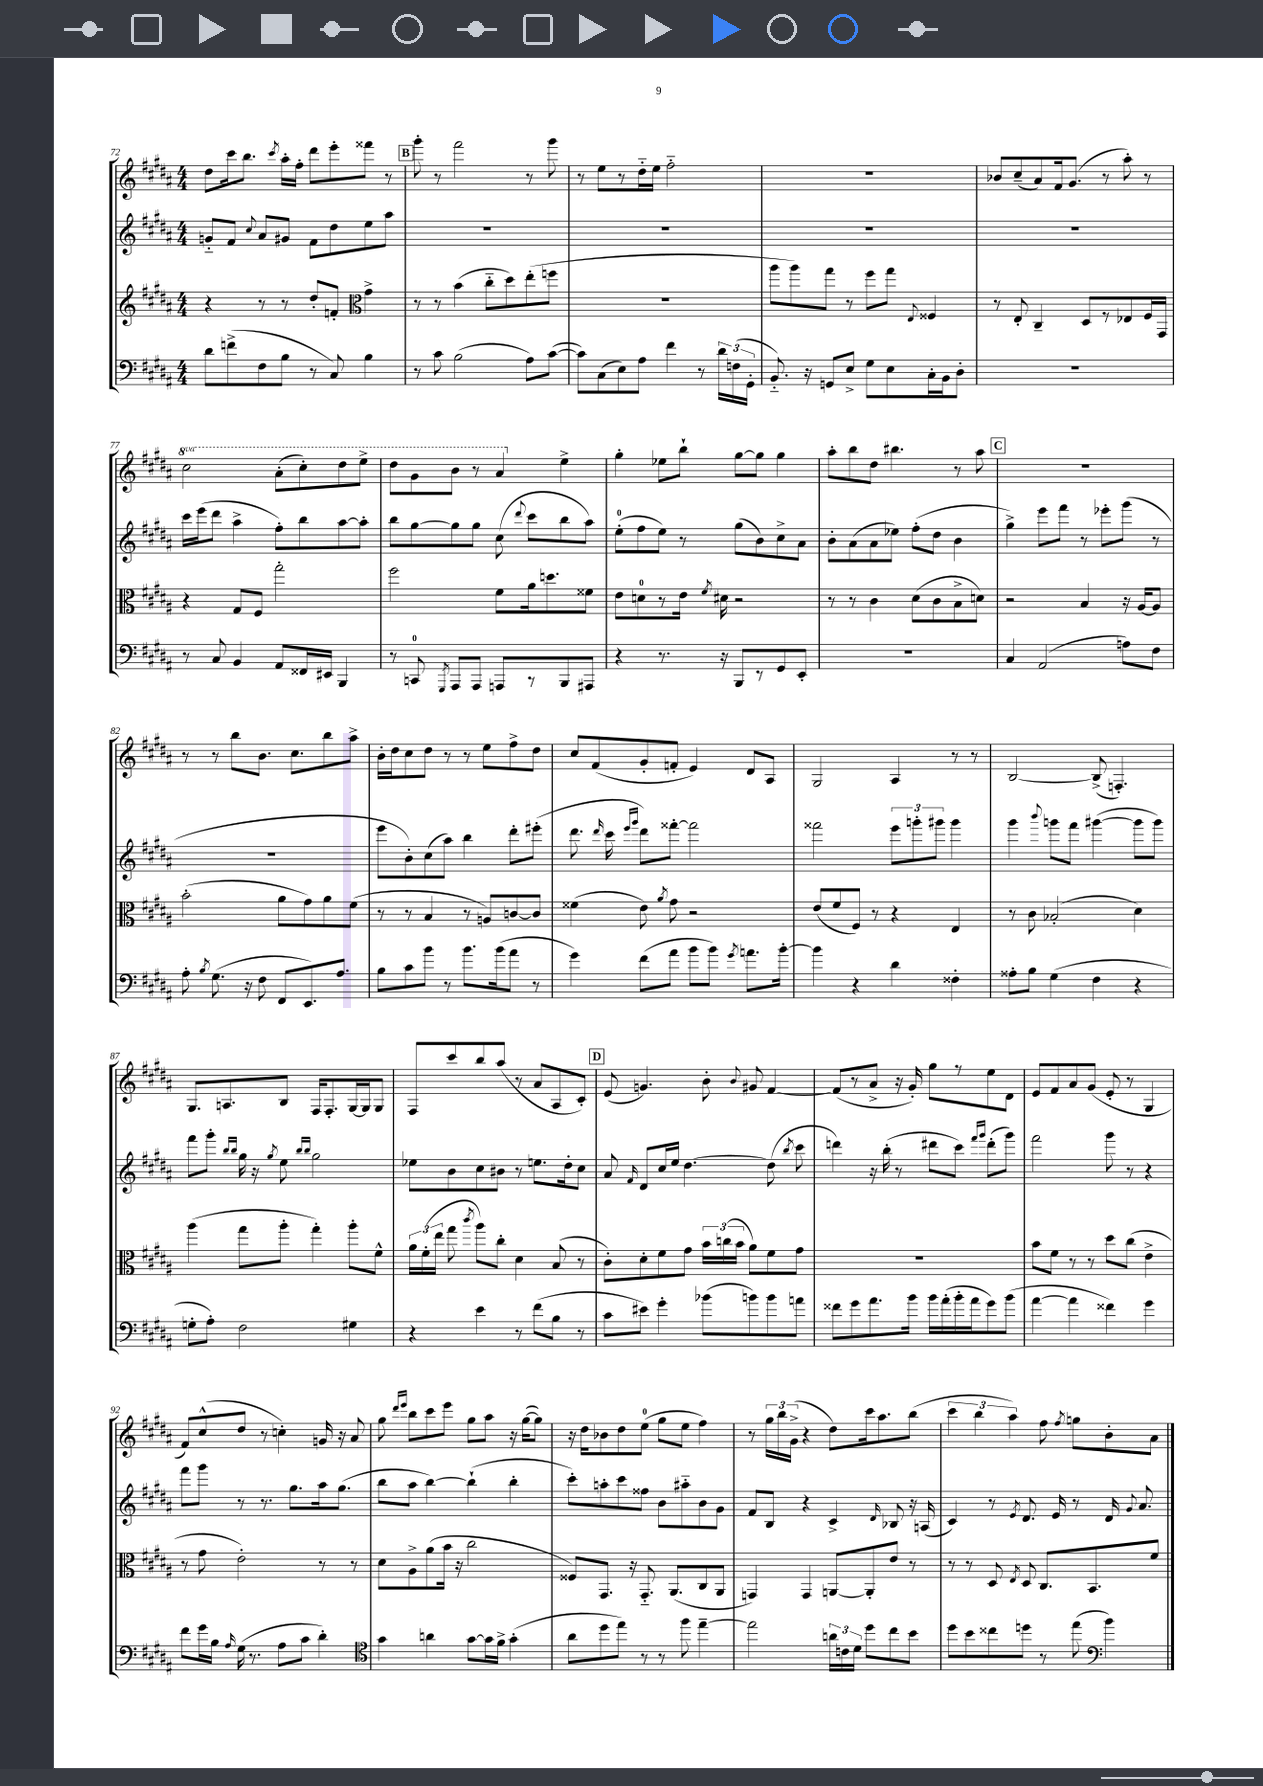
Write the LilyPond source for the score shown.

<<
\new StaffGroup <<
\new Staff = "s0" {
    \clef treble \key b \major \numericTimeSignature \time 4/4 \set Staff.ottavationMarkups = #ottavation-simple-ordinals
    \autoBeamOff dis''8[ cis'''16 b''8.] \acciaccatura { cis'''8 } ais''16[-. fis''16]-. dis'''8[ e'''8-. fisis'''8] r8 |
    \mark \markup { \box "B" } gis'''8-. r8 fis'''2 r8 gis'''8 |
    r8 e''8[ r8 dis''16-_ e''16] fis''2-_ |
    R1 |
    bes'8[ cis''8--( ais'8) fis'16 gis'8.]( r8 ais''8-.) r8 |
    \ottava #1 cis'''2 ais''8[-.( cis'''8-.) dis'''8 e'''8]-> |
    dis'''8[ gis''8 b''8] r8 ais''4 \ottava #0 e''4-> |
    gis''4-. ees''8[ b''8]-! gis''8[~ gis''8] gis''4 |
    ais''8[-. b''8 dis''8] bis''4. r8 ais''8 |
    \mark \markup { \box "C" } R1 |
    r8 r8 b''8[ b'8.] cis''8.[ b''8 ais''8]-> |
    b'16[-. dis''16 cis''8 dis''8] r8 r8 e''8[ fis''8-> dis''8] |
    cis''8[ fis'8( gis'8-. f'8]-. e'4) dis'8[ ais8] |
    gis2 ais4 r8 r8 |
    b2~ b8->( f4.-.) |
    gis8.[ a8. b8] fis16[ fis8.-. gis16~ gis16 gis8] |
    fis8[ cis'''8 b''8 ais''8]( r8 ais'8[ ais8 cis'8]-.) |
    \mark \markup { \box "D" } e'8( g'4.) b'8-. \appoggiatura { b'8 } gis'8 fis'4~ |
    fis'8[( r8 ais'8]-> r16 gis'16-.) gis''8[ r8 e''8 dis'8] |
    e'8[ fis'8 ais'8 gis'8]( e'8-. r8 gis4 |
    fis'8[) cis''8-^( dis''8] r8 c''4-.) g'16 r16 ais'8 |
    gis''8 \grace { dis'''16[ e'''16] } b''8[ cis'''8 e'''8] gis''8[ ais''8] r16 gis''16[~( gis''8]) |
    r16 dis''16[ bes'8 dis''8 e''8]-0( gis''8[ e''8] fis''4) |
    r8 \tuplet 3/2 { gis''16[ b''16 gis'16]->( } r4 dis''8[) cis'''16 ais''8. b''8]( |
    \tuplet 3/2 { cis'''4 b''4 ais''4) } fis''8 \acciaccatura { fis''8 } g''8[ b'8-. ais'8] \bar "|." |
}
\new Staff = "s1" {
    \clef treble \key b \major \numericTimeSignature \time 4/4
    \autoBeamOff g'8[-_ fis'8] \appoggiatura { cis''8 } ais'8[ gis'8] fis'8[ dis''8 e''8 ais''8] |
    \mark \markup { \box "B" } R1 |
    R1 |
    R1 |
    R1 |
    cis'''16[ e'''16( dis'''8] ais''4-> fis''8[-.) b''8 ais''8~ ais''8]-. |
    b''8[ gis''8~ gis''8 gis''8] cis''8( \appoggiatura { dis'''8 } cis'''8[ b''8 ais''8]) |
    e''8[-0-.( fis''8 e''8]) r8 gis''8[( b'8) cis''8-> ais'8] |
    b'8[-. ais'8( ais'8 ees''8]) fis''8[-.( dis''8] b'4 |
    \mark \markup { \box "C" } gis''4->) e'''8[ fis'''8] r8 ees'''8[-. gis'''8]( r8 |
    R1 |
    e'''8[ b'8-.) cis''8( ais''8]) b''4 dis'''8[-. eis'''8]-.( |
    dis'''8. \grace { dis'''16 } cis'''16 \grace { e'''16[ gis'''16] } dis'''8[) fisis'''8]~-. fisis'''2 |
    fisis'''2 \tuplet 3/2 { e'''8[ g'''8-. gis'''8] } gis'''4 |
    gis'''4 \appoggiatura { b'''8 } g'''8[ fis'''8] gis'''4~( gis'''8[ gis'''8]) |
    fis'''8[ gis'''8]-. \grace { b''16[ b''16] } gis''16 r16 \acciaccatura { gis''8 } e''8 \grace { b''16[ b''16] } gis''2 |
    ees''8[ b'8 cis''8 bis'8] r8 e''8.[ dis''16-. cis''8] |
    \mark \markup { \box "D" } ais'8 \grace { fis'16 } dis'8[ cis''16 e''16] dis''4.~ dis''8( \acciaccatura { b''8 } cis'''8 |
    d'''4) r16 b''16-.( r8 dis'''8[ cis'''8]) \grace { fis'''16[ gis'''16] } dis'''8[-.( gis'''8]) |
    fis'''2 gis'''8 r8 r4 |
    fis'''8[ gis'''8] r8 r8. gis''8.[ ais''16 gis''8.]( |
    b''8[ ais''8] b''4~) b''4-!( b''4-. |
    cis'''8[-.) a''8-. cis'''8 fisis''8] b'8[ ais''8-_ b'8 gis'8] |
    fis'8[ b8] r4 cis'4-> \grace { dis'16 } bes8 r16 a16( |
    cis'4) r8 \acciaccatura { e'8 } dis'8. e'16 r8 dis'16 \appoggiatura { gis'8 } ais'8. \bar "|." |
}
\new Staff = "s2" {
    \clef treble \key b \major \numericTimeSignature \time 4/4
    \autoBeamOff r4 r8 r8 dis''8[-. f'8]-. \clef alto gis'4-> |
    \mark \markup { \box "B" } r8 r8 b'4( cis''8[-_ dis''8) e''8-.( f''8] |
    R1 |
    ais''8[ ais''8) gis''8] r8 fis''8[ gis''8] \appoggiatura { e8 } fisis4 |
    r8 e8-. cis4-- dis8[ r8 ees8 fis16 gis,16] |
    r4 gis8[ fis8] gis''2-. |
    fis''2 fis'8[ ais'16 d''8. fisis'8] |
    e'8[ d'8-0 r8 e'16] \acciaccatura { fis'8 } dis'16 r2 |
    r8 r8 cis'4 dis'8[( cis'8 b8-> d'8]) |
    \mark \markup { \box "C" } r2 b4 r16 ais16[~ ais8] |
    b'2-.( ais'8[ gis'8) ais'8 fis'8]( |
    r8 r8 b4 r8 a8[) c'8~ c'8] |
    fisis'4( e'8) \acciaccatura { ais'8 } gis'8 r2 |
    e'8[( fis'8 fis8]) r8 r4 e4 |
    r8 cis'8 bes2-.( dis'4) |
    ais''4( gis''8[ ais''8]-. gis''4-.) ais''8[-. fis'8]-^ |
    \tuplet 3/2 { ais'16[ fis'16-.( e''16] } gis''8 \acciaccatura { cis'''8 } ais''8[) cis''8]-. dis'4 b8( r8 |
    \mark \markup { \box "D" } cis'8[-.) dis'8-. fis'8 gis'8] \tuplet 3/2 { b'16[ c''16( b'16] } ais'8[) fis'8 gis'8] |
    R1 |
    b'8[ fis'8] r8 r8 dis''8[ cis''8]( e'4-> |
    r8 gis'8 e'2-.) r8 r8 |
    dis'8[ ais8-> ais'8( b'16] r16 cis''2 |
    fisis8[) gis,8.] r16 gis,8.-_ ais,8.[( cis8 ais,8] |
    g,4) g,4 a,8[~ a,8-. e'8] r8 |
    r8 r8 dis8 \acciaccatura { e8 } dis8 cis8.[ b,8. fis'8] \bar "|." |
}
\new Staff = "s3" {
    \clef bass \key b \major \numericTimeSignature \time 4/4
    \autoBeamOff dis'8[ f'8->( fis8 b8] r8 cis8) b4 |
    \mark \markup { \box "B" } r8 cis'8 b2( ais8[) cis'8]~( |
    cis'8[) cis8( e8) ais8] fis'4 r8 \tuplet 3/2 { dis'16[ f16( gis,16]-. } |
    b,8.-_) r16 g,8[ e8]-> gis8[ e8 cis16-. b,16 dis8]-. |
    R1 |
    r8 cis8 b,4 ais,8[ fisis,16 eis,16] b,,4 |
    r8 c,8-0 \acciaccatura { gis,,8 } ais,,8[ ais,,8] a,,8[ r8 b,,8 ais,,8] |
    r4 r8. r16 b,,8[ r8 gis,8 e,8]-. |
    R1 |
    \mark \markup { \box "C" } cis4 ais,2( a8[) fis8] |
    ais8-. \acciaccatura { b8 } gis8.( r16 fis8 fis,8[ e,8.) ais8.] |
    b8[ cis'8 b'8] r8 b'8.[ b'16( ais'8] r8 |
    gis'4) fis'8[( ais'8] b'8[ b'8]) \acciaccatura { gis'8 } a'8.[ b'16]~-. |
    b'4 r4 dis'4 fisis4-. |
    aisis8[-. b8] gis4( fis4 r4 |
    g8[-. ais8]-.) fis2 gis4 |
    r4 e'4 r8 fis'8[( b8] r8 |
    \mark \markup { \box "D" } cis'8[ eis'8]) gis'4-. bes'8[( b'8) b'8 a'8] |
    fisis'8[ gis'8 ais'8. b'16] b'16[ ais'16-.( b'16-. ais'16 gis'8) b'8]( |
    ais'4~ ais'4 fisis'4) gis'4 |
    fis'8[ gis'16 b16] \grace { ais16 } gis16( r8. ais8[ cis'8] dis'4-.) |
    \clef tenor gis'4 a'4 gis'8[~ gis'16 fis'16]-> gis'4-.( |
    ais'8[ dis''8 e''8]) r8 r8 fis''8 e''4~-- |
    e''2 \tuplet 3/2 { a'16[ c'16 dis'16] } dis''8[ cis''8 b'8] |
    dis''8[ b'8 cisis''8 d''8] r8 e''8( \clef bass b'4) \bar "|." |
}
>>
>>
\layout { \context { \Score currentBarNumber = #72 } }
